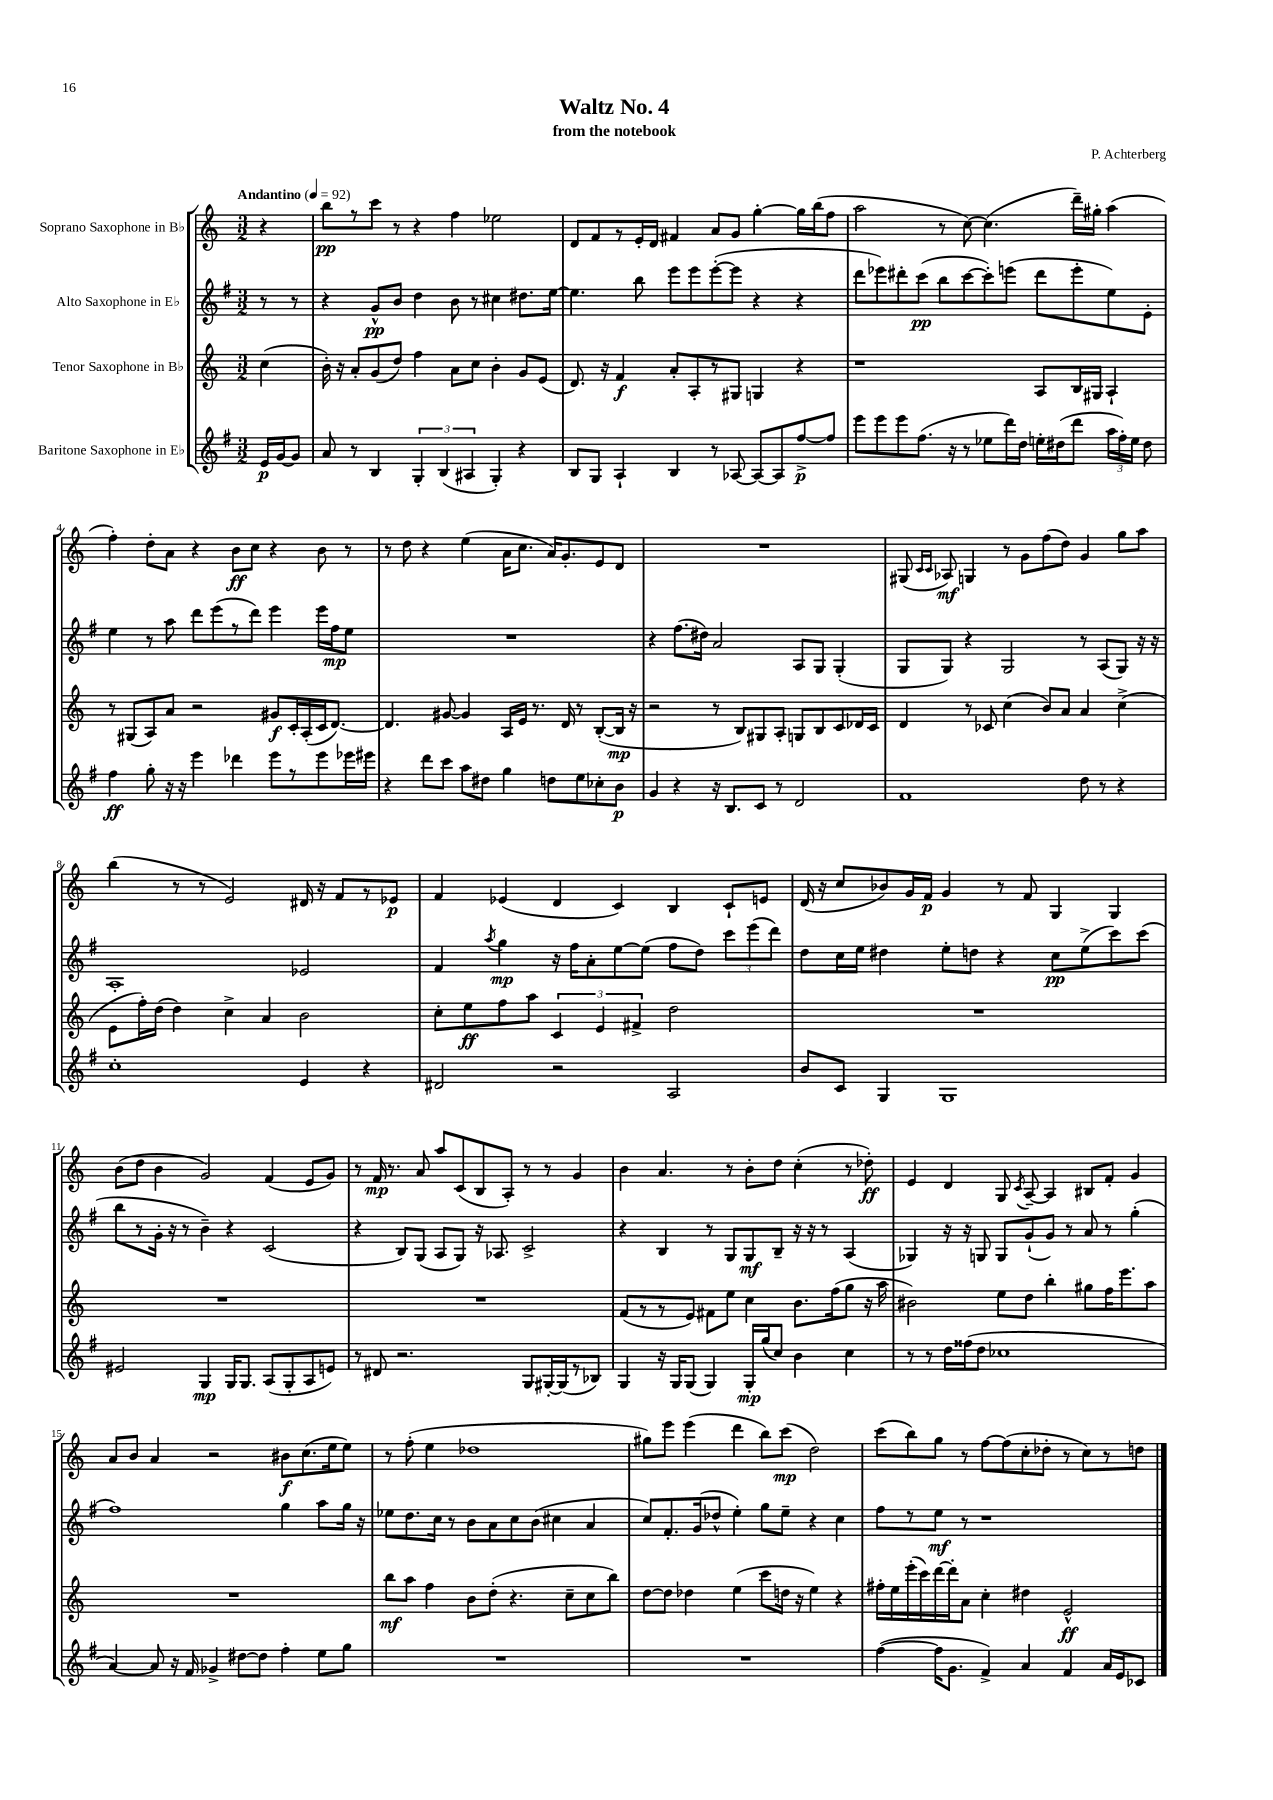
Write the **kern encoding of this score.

**kern	**kern	**kern	**kern
*staff4	*staff3	*staff2	*staff1
*clefG2	*clefG2	*clefG2	*clefG2
*k[f#]	*k[]	*k[f#]	*k[]
*M3/2	*M3/2	*M3/2	*M3/2
*MM92	*MM92	*MM92	*MM92
16e	(4cc	8r	4r
[16g	.	.	.
8g]	.	8r	.
=	=	=	=
8a	16b')	4r	8bb
.	16r	.	.
8r	8a'	.	8r
4B	(8g	8g^^	8ccc
.	8dd)	8b	8r
6G'	4ff	4dd	4r
(6B	.	.	.
.	8a	8b	4ff
6A#	.	.	.
.	8cc	8r	.
4G')	4b'	4cc#	2ee-
4r	8g	8.dd#	.
.	(8e	.	.
.	.	[16ee	.
=	=	=	=
8B	8.d)	4.ee]	8d
8G	.	.	8f
.	16r	.	.
4A`	4f	.	8r
.	.	8bb	16e'
.	.	.	16d
4B	8a'	8eee	4f#
.	8A'	8eee	.
8r	8r	([8eee'	8a
[8A-	8G#	8eee]	8g
8A-_	4G	4r	[4gg'
8A-]	.	.	.
[8ff#^	4r	4r	16gg]
.	.	.	(16bb
8ff#]	.	.	8ff
=	=	=	=
8eee	1r	8ddd	2aa
8eee	.	8eee-)	.
8eee	.	8ddd#'	.
(8.ff#	.	(8ccc	.
.	.	8bb	8r
16r	.	.	.
8r	.	[8ccc	[8cc)
8ee-	.	8ccc'])	(4.cc]
16ddd)	.	(8eee	.
16dd	.	.	.
16ee'	8A	8ddd#	.
(16dd#	.	.	.
8ddd	16B	8eee'	16ddd~)
.	16G#	.	16gg#'
24aa	4A`	8ee)	(4aa
24ff#')	.	.	.
24ee	.	.	.
8dd#	.	8e'	.
=	=	=	=
4ff#	8r	4ee	4ff')
.	(8G#	.	.
8gg'	8A)	8r	8dd'
16r	8a	8aa	8a
16r	.	.	.
4eee	2r	8ddd	4r
.	.	(8eee	.
4ddd-	.	8r	8b
.	.	8ddd)	8cc
8eee	8g#	4eee	4r
8r	16c'	.	.
.	(16A'	.	.
8eee	16c	16eee	8b
.	[8.d)	16ff#	.
16eee-	.	8ee	8r
16eee#	.	.	.
=	=	=	=
4r	4.d]	1.r	8r
.	.	.	8dd
8ddd	.	.	4r
8ccc	[8g#	.	.
8aa	4g#]	.	(4ee
8dd#	.	.	.
4gg	16A	.	16a
.	16e	.	8.cc
.	8.r	.	.
8dd	.	.	16a)
.	16d	.	8.g'
8ee	8r	.	.
8cc-'	([8B'	.	8e
8b	16B]	.	8d
.	16r	.	.
=	=	=	=
4g	2r	4r	1.r
4r	.	(8.ff#	.
.	.	16dd#)	.
16r	8r	2a	.
8.B	.	.	.
.	8B)	.	.
8c	8G#	.	.
8r	8A'	.	.
2d	8G	8A	.
.	8B	8G	.
.	8c	(4G'	.
.	16d-	.	.
.	16c	.	.
=	=	=	=
1f#	4d	8G	(8G#
.	.	.	16qqc
.	.	.	16qqc
.	.	8G)	8A-)
.	8r	4r	4G
.	8c-	.	.
.	(4cc	2G	8r
.	.	.	8g
.	8b)	.	(8ff
.	8a	.	8dd)
8dd	4a	8r	4g
8r	.	(8A	.
4r	(4cc^	8G)	8gg
.	.	16r	8aa
.	.	16r	.
=	=	=	=
1cc'	8e	1A'	(4bb
.	16ff')	.	.
.	(16dd	.	.
.	4dd)	.	8r
.	.	.	8r
.	4cc^	.	2e)
.	4a	.	.
4e	2b	2e-	16d#
.	.	.	16r
.	.	.	8f
4r	.	.	8r
.	.	.	8e-
=	=	=	=
2d#	8cc'	4f#	4f
.	8ee	.	.
.	.	8qaa	.
.	8ff	4gg	(4e-
.	8aa	.	.
2r	6c	16r	4d
.	.	16ff#	.
.	.	8a'	.
.	6e	.	.
.	.	[8ee	4c)
.	6f#^	.	.
.	.	(8ee]	.
2A	2dd	8ff#	4B
.	.	8dd)	.
.	.	12ccc	8c`
.	.	(12eee	.
.	.	.	8e
.	.	12ddd)	.
=	=	=	=
8b	1.r	8dd	(16d
.	.	.	16r
8c	.	16cc	8cc
.	.	16ee	.
4G	.	4dd#	8b-)
.	.	.	16g
.	.	.	16f
1G	.	8ee'	4g
.	.	8dd	.
.	.	4r	8r
.	.	.	8f
.	.	8cc	4G
.	.	(8ee^	.
.	.	8ccc)	4G
.	.	(8ccc	.
=	=	=	=
2e#	1.r	8bb	(8b
.	.	8r	8dd
.	.	16g'	4b
.	.	16r	.
.	.	8r	.
4G	.	4b~)	2g)
16G	.	4r	.
8.G	.	.	.
(8A	.	(2c	(4f
8G'	.	.	.
8A	.	.	8e
8e)	.	.	8g)
=	=	=	=
8r	1.r	4r	8r
8d#	.	.	16f
.	.	.	8.r
2.r	.	8B)	.
.	.	(8G	8a
.	.	8A	8aa
.	.	8G)	(8c
.	.	16r	8B
.	.	8.A-	.
.	.	.	8A')
8G	.	2c^	8r
[16G#'	.	.	8r
(16G#]	.	.	.
8r	.	.	4g
8B-)	.	.	.
=	=	=	=
4G	(8f	4r	4b
.	8r	.	.
16r	8r	4B	4.a
16G	.	.	.
(8G	8e)	.	.
4G)	8f#	8r	.
.	8ee	8G	8r
16G'	4cc	8G	8b'
(16gg	.	.	.
8cc)	.	8B~	8dd
4b	8.b	16r	(4cc'
.	.	16r	.
.	.	8r	.
.	(16ff	.	.
4cc	8gg	(4A	8r
.	16r	.	8dd-')
.	16aa	.	.
=	=	=	=
8r	2b#)	4G-)	4e
8r	.	.	.
16dd	.	16r	4d
(16ff##	.	16r	.
8dd	.	8G	.
1cc-	8ee	8G	8G
.	.	.	8qc
.	8dd	(8g`	[8A~
.	4bb'	8g)	4A]
.	.	8r	.
.	8gg#	8a	8B#
.	16ff	8r	8f'
.	8.eee	.	.
.	.	(4gg'	4g
.	8aa	.	.
=	=	=	=
[4a)	1.r	1ff#)	8a
.	.	.	8b
8a]	.	.	4a
16r	.	.	.
16f#	.	.	.
4g-^	.	.	2r
[8dd#	.	.	.
8dd#]	.	.	.
4ff#'	.	4gg	8b#
.	.	.	(8.cc
8ee	.	8aa	.
.	.	.	16ee
8gg	.	16gg	8ee)
.	.	16r	.
=	=	=	=
1.r	8bb	8ee-	8r
.	8aa	8.dd	(8ff'
.	4ff	.	4ee
.	.	16cc	.
.	.	8r	.
.	8b	8b	1dd-
.	(8dd'	8a	.
.	4.r	8cc	.
.	.	(8b	.
.	.	4cc#	.
.	8cc~	.	.
.	8cc	4a	.
.	8bb)	.	.
=	=	=	=
1.r	[8dd	8cc)	8gg#)
.	8dd]	8.f#'	8eee
.	4dd-	.	(4eee
.	.	(16g	.
.	.	8dd-^^	.
.	(4ee	4ee')	4ddd
.	8ccc	8gg	8bb)
.	16dd	8ee~	(8ccc
.	16r	.	.
.	4ee)	4r	2dd)
.	4r	4cc	.
=	=	=	=
([4ff#	16ff#'	8ff#	(8ccc
.	16ee	.	.
.	(16eee'	8r	8bb)
.	16ccc)	.	.
16ff#]	[16ddd	8ee	8gg
8.g	16ddd']	.	.
.	8a	8r	8r
4f#^)	4cc'	1r	[8ff
.	.	.	(8ff]
4a	4dd#	.	8cc'
.	.	.	8dd-'
4f#	2e^^	.	8r
.	.	.	8cc)
16a	.	.	8r
16e	.	.	.
8c-	.	.	8dd
==	==	==	==
*-	*-	*-	*-
